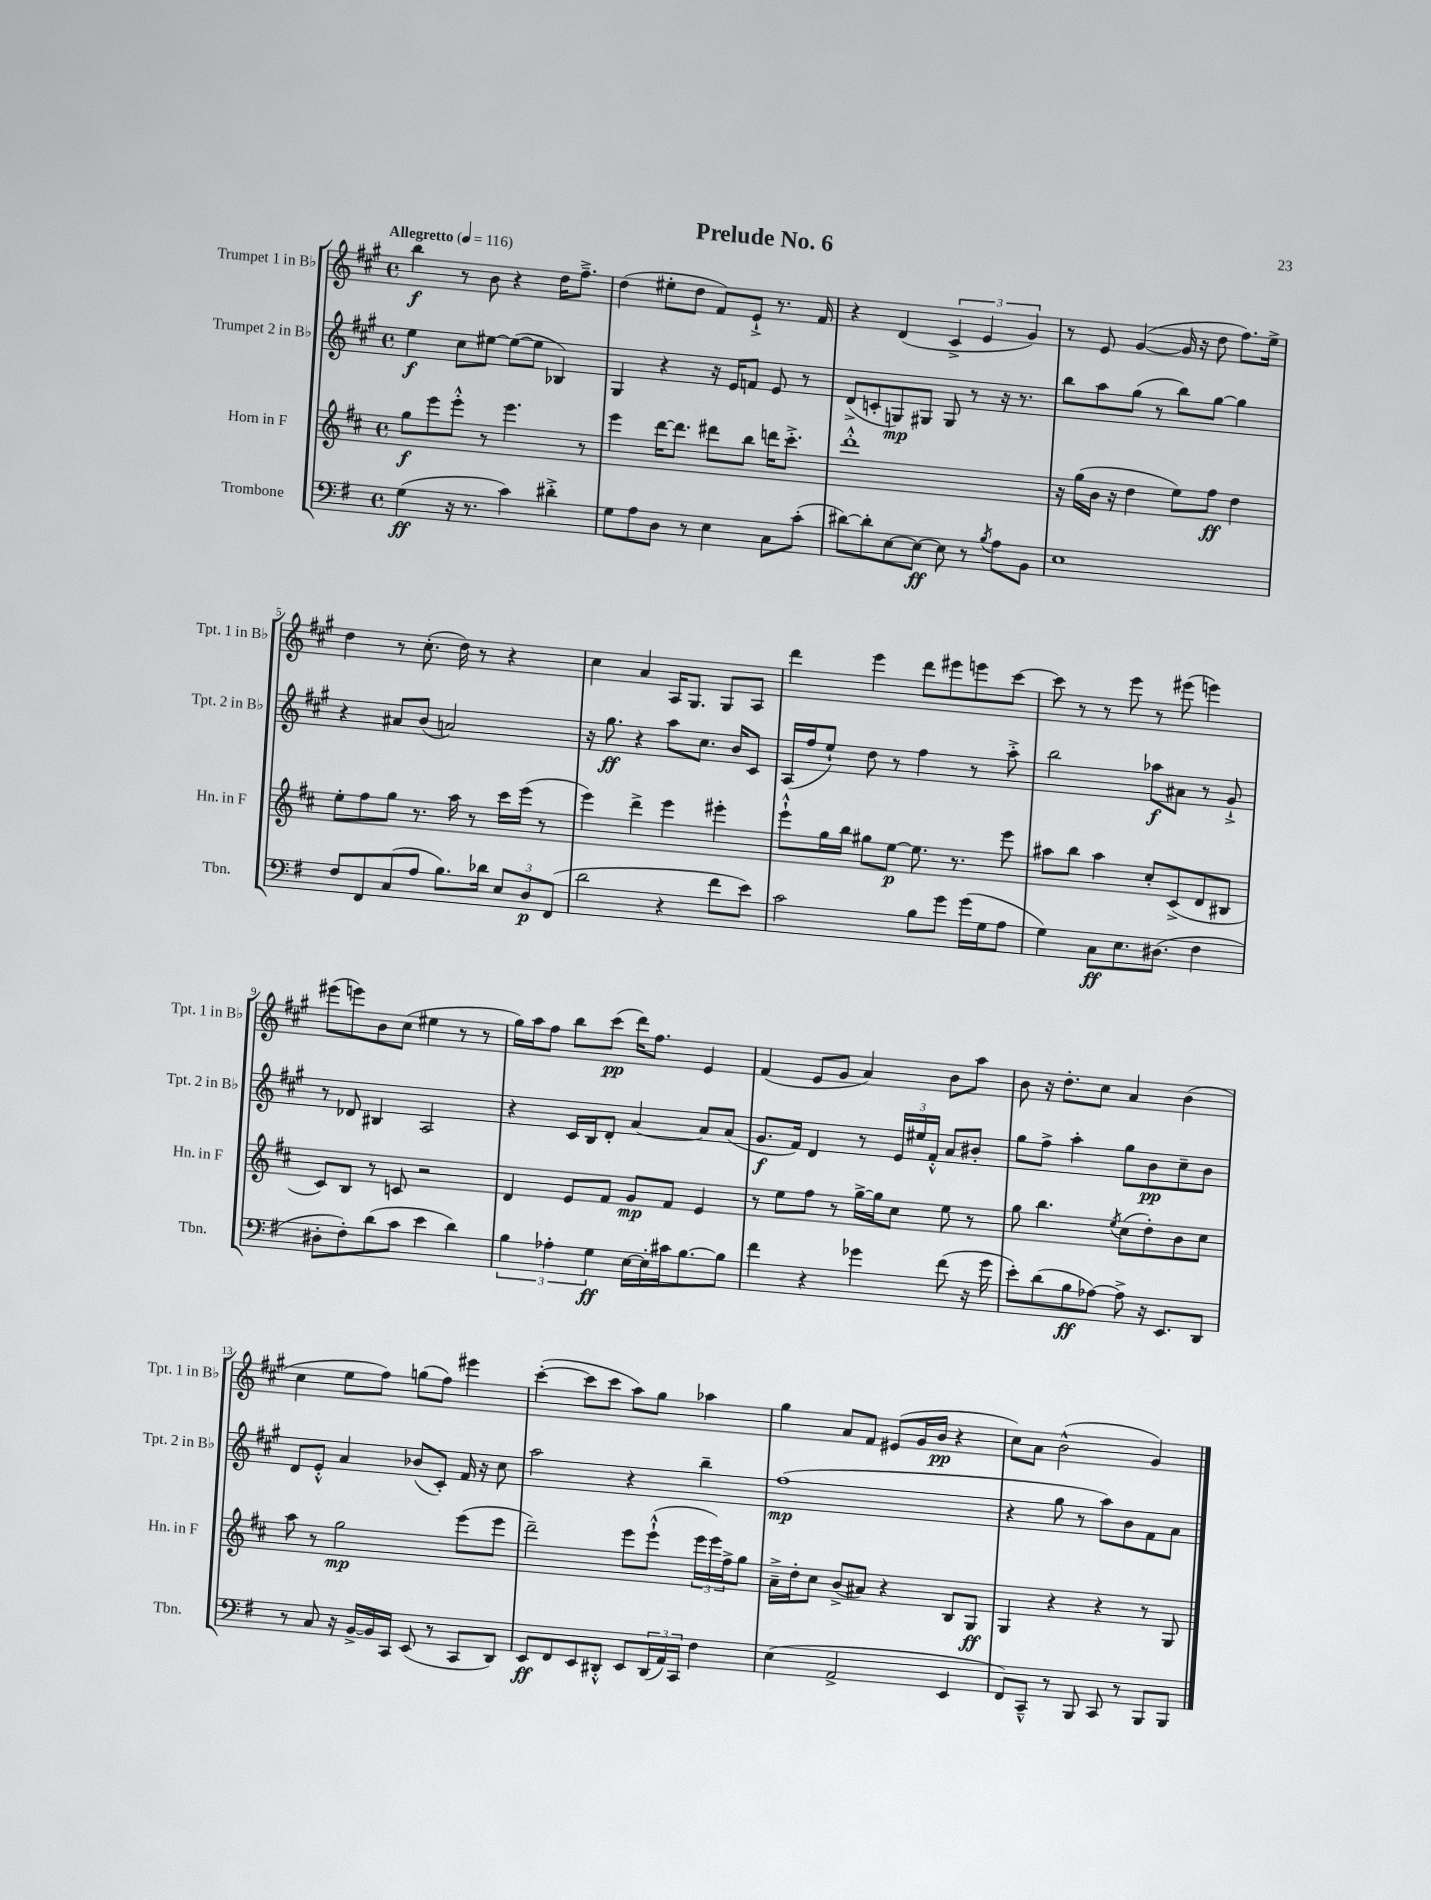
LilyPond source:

\header { title = "Prelude No. 6" }
<<
\new StaffGroup <<
\new Staff = "s0" \with { instrumentName = "Trumpet 1 in Bb" shortInstrumentName = "Tpt. 1 in Bb" } {
    \clef treble \key a \major \defaultTimeSignature \time 4/4 \tempo "Allegretto" 4 = 116
    b''4\f r8 b'8 r4 d''16 fis''8.---> |
    d''4( eis''8-. d''8 fis'8) e'8-!-> r8. fis'16 |
    r4 d'4( \tuplet 3/2 { cis'4-> e'4 gis'4) } |
    r8 e'8 gis'4~( gis'16 r16 d''8 fis''8.) e''16-> |
    d''4 r8 cis''8.-.( d''16) r8 r4 |
    cis''4 a'4 a16 gis8. gis8 a8 |
    d'''4 e'''4 d'''8 eis'''8 e'''8 cis'''8~ |
    cis'''8 r8 r8 e'''8 r8 eis'''8( e'''4) |
    eis'''8( e'''8) b'8 cis''8( eis''4 r8 r8 |
    gis''16) a''16 fis''8 b''8 cis'''8\pp( d'''16) fis''8. e'4 |
    fis'4( e'8 gis'8 a'4) b'8 a''8 |
    b'8 r16 d''8.-. cis''8 a'4 b'4( |
    cis''4 e''8 fis''8) g''8( fis''8) eis'''4 |
    cis'''4~-.( cis'''8 cis'''8 a''8) gis''8 aes''4 |
    gis''4 a'8 fis'8 eis'8( gis'16 b'16\pp r4 |
    cis''8) a'8 b'2-^( gis'4) \bar "|." |
}
\new Staff = "s1" \with { instrumentName = "Trumpet 2 in Bb" shortInstrumentName = "Tpt. 2 in Bb" } {
    \clef treble \key a \major \defaultTimeSignature \time 4/4
    e''4\f cis''8 eis''8~ eis''8~( eis''8 bes4) |
    gis4 r4 r16 e'16 f'8 e'8 r8 |
    d'8->( c'8-. g8\mp) gis8 gis8 r8 r16 r8. |
    b''8 a''8 gis''8( r8 b''8) gis''8~ gis''4 |
    r4 ais'8 b'8( a'2) |
    r16 gis''8.\ff r4 a''8 cis''8. b'16 cis'8 |
    a16( fis''16 e''8-!) d''8 r8 fis''4 r8 a''8-.-> |
    b''2 aes''8\f ais'8 r8 gis'8-!-> |
    r8 des'8 bis4 a2 |
    r4 cis'16 b16 d'8-. a'4~ a'8 a'8( |
    gis'8.\f fis'16) d'4 r8 \tuplet 3/2 { e'16 eis''16 fis'16-.-^ } a'8 bis'8-. |
    gis''8 fis''8-> a''4-. gis''8 b'8\pp cis''8-- b'8 |
    d'8 e'8-.-^ a'4 bes'8( cis'8-.) fis'16 r16 cis''8 |
    a''2 r4 b''4-- |
    fis''1\mp( |
    r4 gis''8 r8 a''8) b'8 fis'8 a'8 \bar "|." |
}
\new Staff = "s2" \with { instrumentName = "Horn in F" shortInstrumentName = "Hn. in F" } {
    \clef treble \key d \major \defaultTimeSignature \time 4/4
    g''8\f e'''8 e'''8-.-^ r8 e'''4. r8 |
    e'''4 d'''16~ d'''8. dis'''8 b''8 d'''16 cis'''8.-.-> |
    d'''1-.-^ |
    r16 g''16( b'16 r16 d''4 e''8) fis''8\ff d''4 |
    e''8-. fis''8 g''8 r8. a''16 r8 cis'''16 e'''16( r8 |
    e'''4) d'''4-> e'''4 eis'''4-. |
    e'''8-!-^ g''16 b''16 gis''8 e''8~\p e''8. r8. e'''8 |
    ais''8 b''8 ais''4 cis''8-. cis'8->( d'8 bis8 |
    cis'8) b8 r8 c'8 r2 |
    d'4 e'8 fis'8 g'8\mp fis'8 e'4 |
    r8 e''8 fis''8 r8 g''16~-> g''16 cis''8 e''8 r8 |
    g''8 b''4. \acciaccatura { e''8 } cis''8( d''8-.) b'8 cis''8 |
    a''8 r8 g''2\mp e'''8( e'''8 |
    d'''2--) e'''8 e'''8-!-^( \tuplet 3/2 { e'''16 e'''16) fis''16-> } g''8 |
    a'16---> d''16-. cis''8 b'8->( ais'8) r4 b8 g8\ff |
    g4 r4 r4 r8 g8 \bar "|." |
}
\new Staff = "s3" \with { instrumentName = "Trombone" shortInstrumentName = "Tbn." } {
    \clef bass \key g \major \defaultTimeSignature \time 4/4
    g4\ff( r16 r8. c'4) dis'4-.-> |
    g8 a8 d8 r8 e4 c8 c'8-.( |
    dis'8~) dis'8-. e8~ e8~\ff e8 r8 \acciaccatura { b8 } a8 b,8 |
    e1 |
    fis8 fis,8 c8( a8 b8.) des'16 \tuplet 3/2 { e8 d8\p fis,8( } |
    d'2 r4 fis'8 e'8) |
    c'2 b8 g'8 g'16( g16 a8 |
    g4) c8\ff e8. dis8.( fis4 |
    dis8-. fis8-.) d'8( c'8 e'4 d'4) |
    \tuplet 3/2 { b4 aes4-. g4\ff } e16~ e16-. cis'16 b8.~ b8 |
    fis'4 r4 ges'4 fis'8( r16 ges'16 |
    e'8-.) d'8( b8\ff aes8~) aes8-> r16 e,8. d,8 |
    r8 c8 r16 b,16~-> b,16 c,16 e,8( r8 c,8 d,8) |
    e,8\ff fis,8 e,8 dis,8-.-^ e,8 \tuplet 3/2 { dis,16( a,16) c,16 } fis4 |
    e4( a,2-> e,4 |
    fis,8) c,8---^ r8 b,,8 c,8 r8 b,,8 b,,8 \bar "|." |
}
>>
>>
